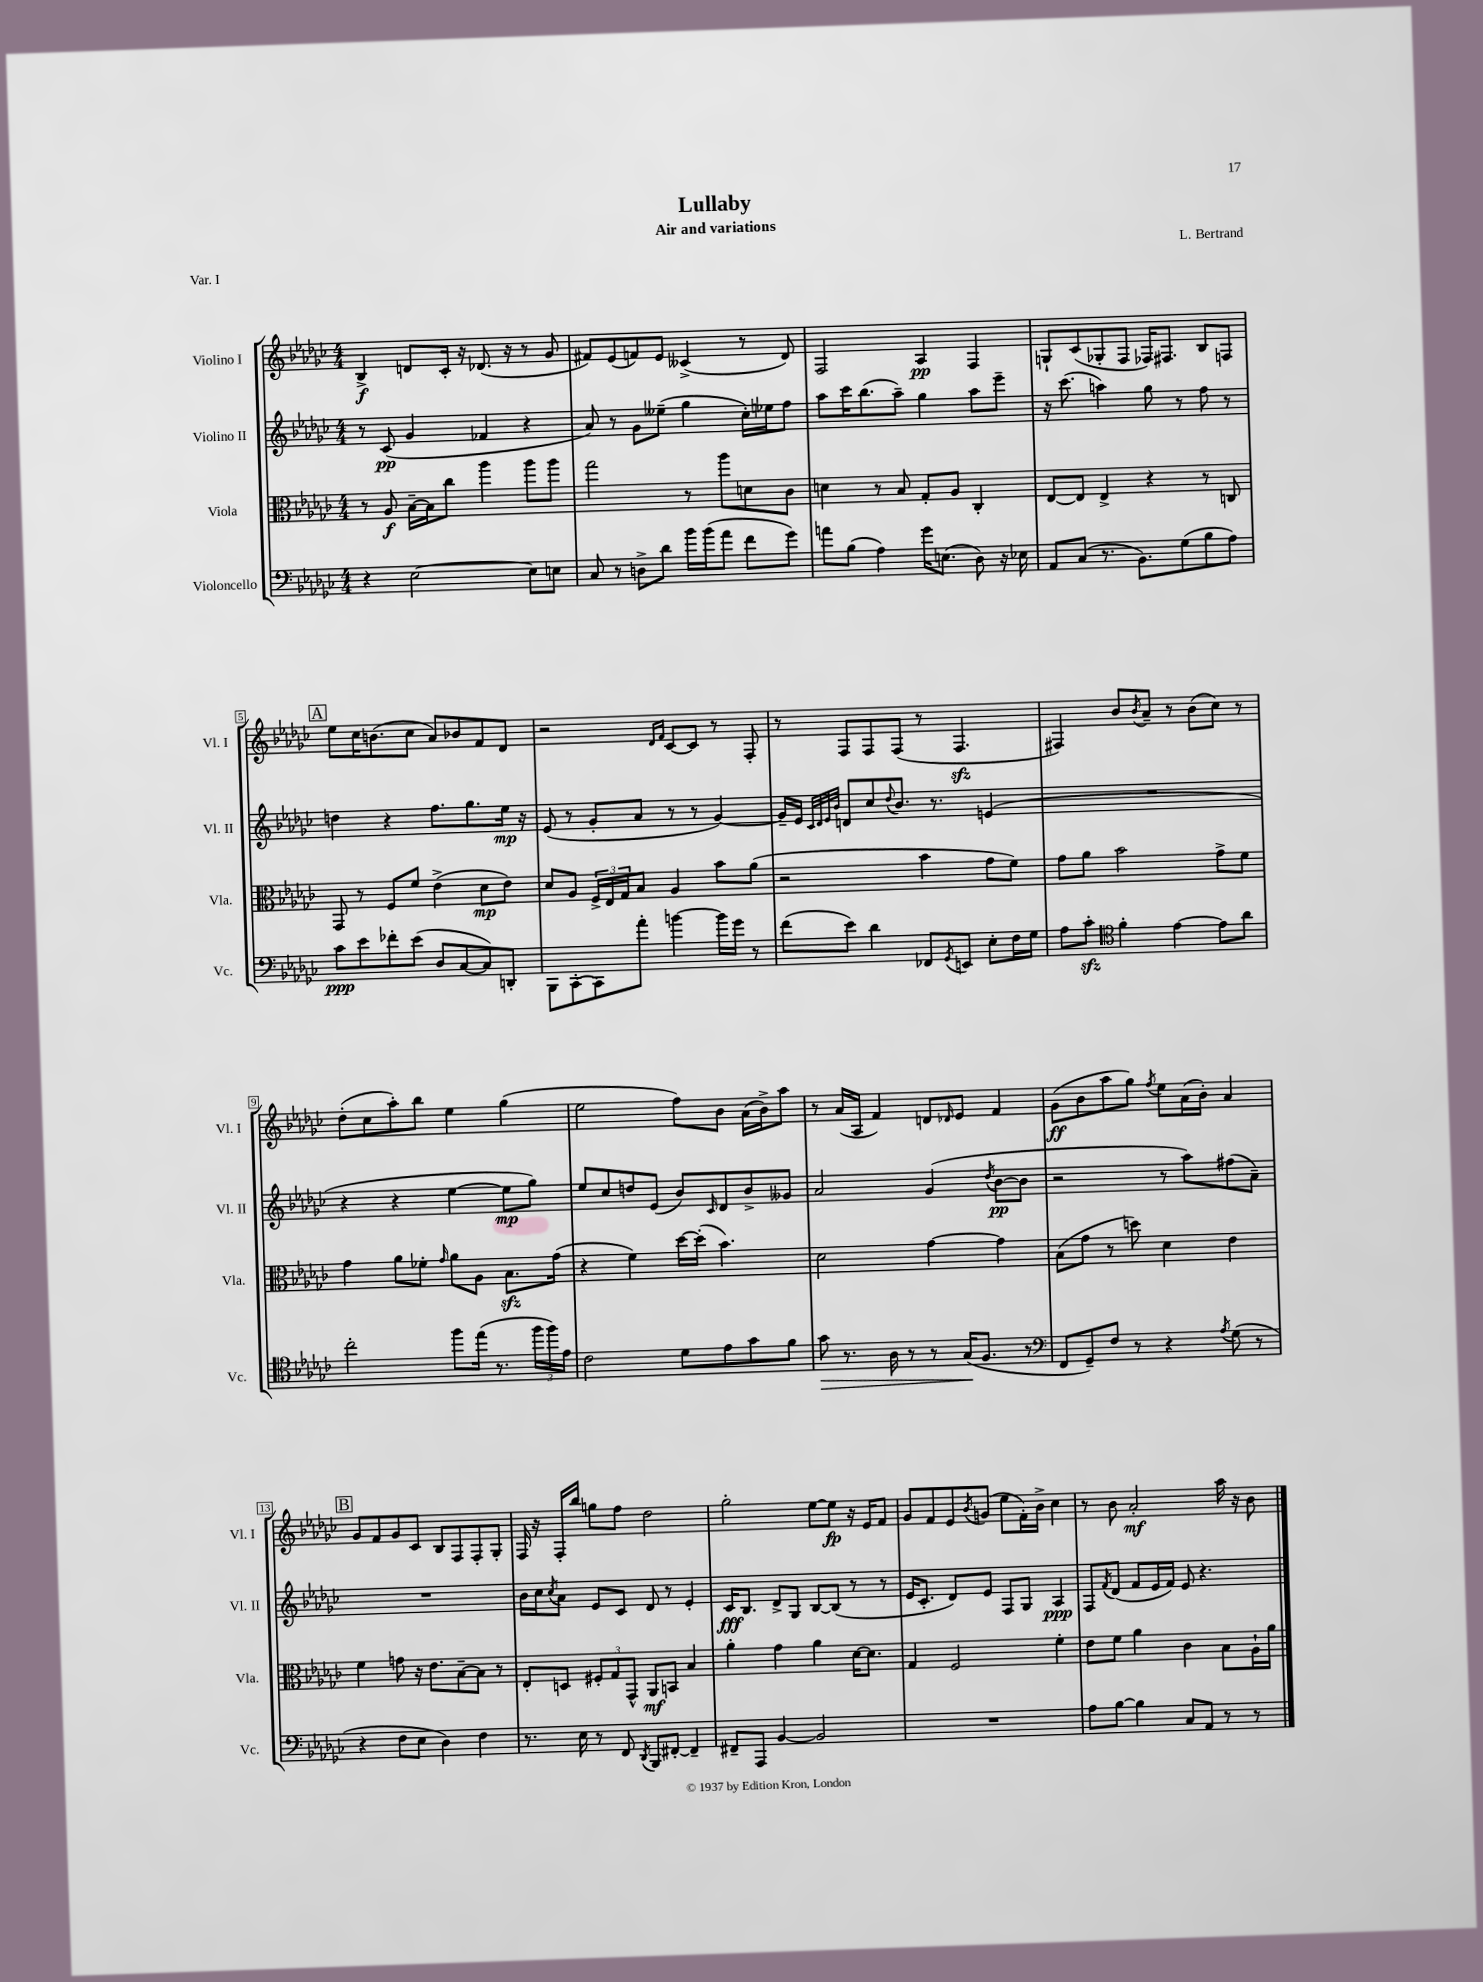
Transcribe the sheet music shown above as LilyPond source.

\header { title = "Lullaby" composer = "L. Bertrand" subtitle = "Air and variations" piece = "Var. I" }
<<
\new StaffGroup <<
\new Staff = "s0" \with { instrumentName = "Violino I" shortInstrumentName = "Vl. I" } {
    \clef treble \key ges \major \numericTimeSignature \time 4/4
    bes4->\f d'8 ces'16-. r16 des'8.( r16 r8 ges'8 |
    fis'8) ees'8( f'8) ees'8 ceses'4->( r8 des'8) |
    f2 aes4\pp f4 |
    g8-! ces'8( ges8-. f8 fes16) fis8. bes8 f8 |
    \mark \markup { \box "A" } ees''8 ces''16 b'8.( ces''8 aes'8) bes'8 f'8 des'8 |
    r2 \grace { des'16 f'16 } ces'8~ ces'8 r8 f8-. |
    r8 f8 f8 f8( r8 f4.\sfz |
    fis4) bes'8 \acciaccatura { bes'8 } aes'8-- r8 bes'8( ces''8) r8 |
    des''8-.( ces''8 aes''8-.) bes''8 ees''4 ges''4( |
    ees''2 f''8) bes'8 aes'16( bes'16->) aes''8 |
    r8 aes'16( aes16 f'4) d'8 \grace { des'16 } ees'8 f'4 |
    ges'8\ff( bes'8 aes''8 ges''8) \acciaccatura { f''8 } ees''8 aes'16( bes'16-.) aes'4 |
    \mark \markup { \box "B" } ges'8 f'8 ges'8 ces'8 bes8 f8 f8-. ges8-. |
    f16 r16 f16-. bes''16 g''8 f''8 des''2 |
    ges''2-. ees''8~ ees''8\fp r16 ees'16 f'8 |
    ges'8 f'8 ees'8 \acciaccatura { bes'8 } g'8( ees''8 f'16-.) bes'16-> ces''4 |
    r8 bes'8 aes'2-.\mf aes''16 r16 bes'8 \bar "|." |
}
\new Staff = "s1" \with { instrumentName = "Violino II" shortInstrumentName = "Vl. II" } {
    \clef treble \key ges \major \numericTimeSignature \time 4/4
    r8 ces'8\pp( ges'4 fes'4 r4 |
    aes'8) r8 ges'8 eeses''8--( ges''4 ces''16-.) ees''16 f''8 |
    aes''8 ces'''16 bes''8.( aes''8--) ges''4 aes''8 ees'''8-- |
    r16 ces'''8.( a''4) ges''8 r8 f''8 r8 |
    \mark \markup { \box "A" } d''4 r4 f''8. ges''8. ees''16\mp r16 |
    ees'8( r8 ges'8-. aes'8 r8 r8 ges'4~) |
    ges'16-- ees'16 \grace { ces'32 des'32 ees'32 bes'32 } d'8 ces''8 \appoggiatura { des''8 } bes'8. r8. e'4( |
    R1 |
    r4 r4 ees''4~ ees''8\mp ges''8) |
    ees''8 ces''8 d''8 ees'8( bes'8) \grace { ces'16 } des'8 bes'8-> geses'8 |
    aes'2 ges'4( \acciaccatura { des''8 } bes'8~\pp bes'8 |
    r2 r8 aes''8) fis''8( aes'8--) |
    \mark \markup { \box "B" } R1 |
    bes'16 ces''16 \acciaccatura { ces''8 } aes'8 ees'8 ces'8 des'8 r8 ees'4-. |
    ces'16\fff bes8. des'8-> ges8 bes8~ bes8( r8 r8 |
    ees'16 ces'8.-. des'8) ees'8 f8 ges8 aes4\ppp |
    f8 \acciaccatura { f'8 } des'8( f'8 ees'16 f'16) ees'8 r4. \bar "|." |
}
\new Staff = "s2" \with { instrumentName = "Viola" shortInstrumentName = "Vla." } {
    \clef alto \key ges \major \numericTimeSignature \time 4/4
    r8 aes8\f bes16~-- bes16 ces''8 aes''4 aes''8 aes''8 |
    ges''2 r8 aes''8 d'8 ces'8 |
    d'4 r8 bes8 ges8-. aes8 ces4-. |
    ees8~ ees8 ees4-> r4 r8 c8 |
    \mark \markup { \box "A" } ges,8 r8 f8 f'8 ees'4->( des'8\mp ees'8) |
    des'8 aes8 \tuplet 3/2 { f16-> ees16 ges16 } bes8 aes4 bes'8 aes'8( |
    r2 bes'4 ges'8 f'8) |
    ges'8 aes'8 bes'2 ges'8-> f'8 |
    ges'4 aes'8 fes'8-. \grace { ges'16 } aes'8 aes8 bes8.\sfz ges'16( |
    r4 f'4) des''16~ des''16-.( bes'4.) |
    des'2 ges'4~ ges'4 |
    bes8( ges'8 r8 d''8) des'4 ees'4 |
    \mark \markup { \box "B" } f'4 g'8 r16 ees'8. bes8~-- bes8 r8 |
    ees8-. d8 \tuplet 3/2 { fis8-. ges8 ges,8-^ } aes,8\mf b,8 bes4 |
    aes'4-. ges'4 aes'4 des'16~ des'8. |
    ges4 f2 f'4-. |
    ees'8 f'8 aes'4 ces'4 bes8 aes16-! aes'16 \bar "|." |
}
\new Staff = "s3" \with { instrumentName = "Violoncello" shortInstrumentName = "Vc." } {
    \clef bass \key ges \major \numericTimeSignature \time 4/4
    r4 ees2~ ees8 e8 |
    ces8 r8 d8-> des'8 bes'16 bes'16( aes'8 f'8 ges'8) |
    a'8 bes8( aes4) ges'16 e8.( des8) r16 ees16 |
    aes,8 ces8( r8. bes,8.) ges8( bes8 aes8) |
    \mark \markup { \box "A" } ces'8\ppp ees'8 fes'8-. ees'8( des8 ces8~ ces8) d,8-. |
    bes,,8 ces,8~-. ces,8 aes'8-. b'4~ b'16 ges'16 r8 |
    f'8( ees'8) des'4 fes,8 \acciaccatura { ges,8 } e,8 ees8-. f16 ges16 |
    aes8 ces'8-.\sfz \clef tenor f'4-. ees'4~ ees'8 aes'8 |
    ces''2-. f''8 ees''16( r8. \tuplet 3/2 { f''16 f''16) ees'16 } |
    ces'2 des'8 ees'8 ges'8 f'8 |
    ges'8\> r8. aes16 r8 r8 ges16\!( f8. r8 |
    \clef bass f,8 ges,8--) f8 r8 r4 \acciaccatura { aes8 } ges8( r8 |
    \mark \markup { \box "B" } r4 f8 ees8 des4) f4 |
    r8. ees16 r8 f,8 \acciaccatura { des,8 } bes,,8 fis,8~-. fis,4-- |
    fis,8-- aes,,8 bes,4~ bes,2 |
    R1 |
    aes8 bes8~ bes4 ces8 aes,8 r8 r8 \bar "|." |
}
>>
>>
\layout { \context { \Score \override BarNumber.stencil = #(make-stencil-boxer 0.1 0.3 ly:text-interface::print) } }
